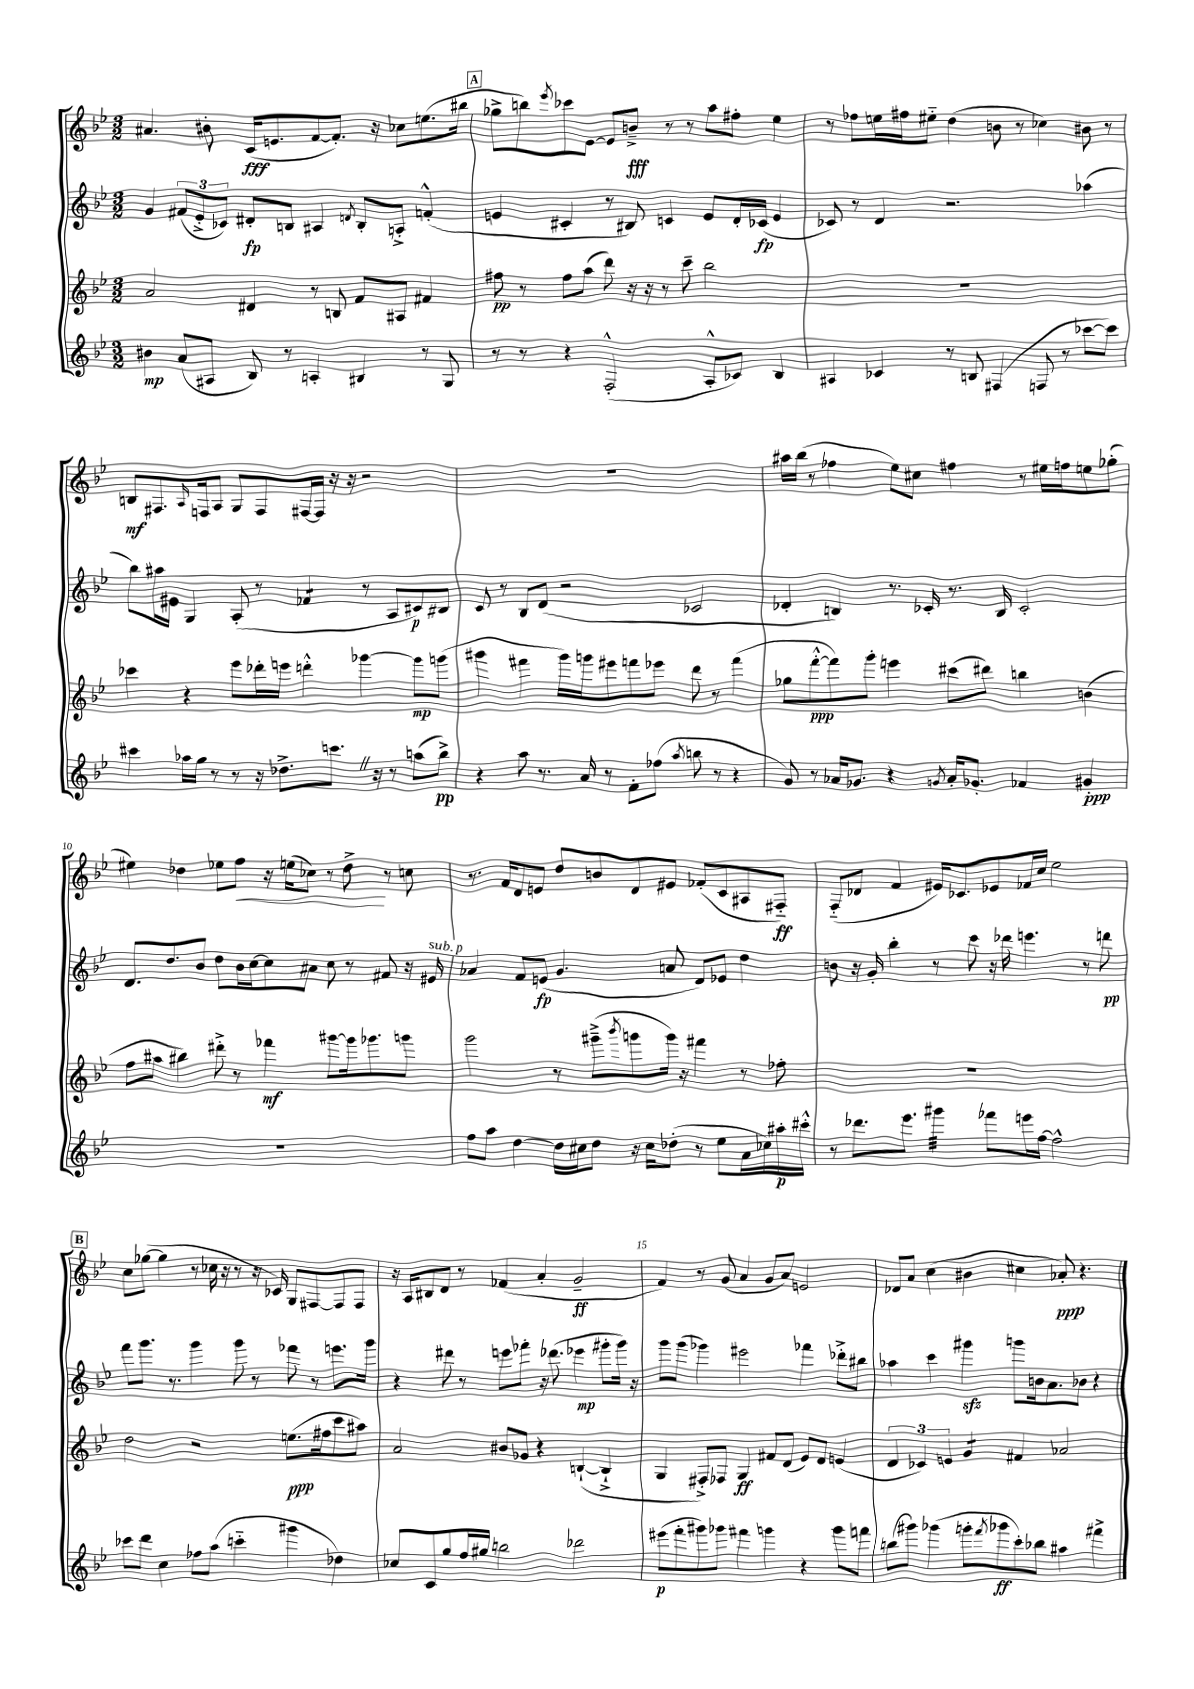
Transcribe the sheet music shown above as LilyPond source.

<<
\new StaffGroup <<
\new Staff = "s0" {
    \clef treble \key bes \major \numericTimeSignature \time 3/2
    ais'4. bis'8-. c'16\fff( e'8. f'8~ f'8.-.) r16 ces''8 e''8.( bis''16 |
    \mark \markup { \box "A" } ges''8-> b''8) \acciaccatura { ees'''8 } ces'''8 ees'8~ ees'8 b'8--->\fff r8 r8 a''8 fis''8-. ees''4 |
    r8 fes''8 e''16 fis''16 eis''8-_ d''4( b'8 r8 ces''4) bis'8 r8 |
    b8\mf fis8. \grace { a16 } f16 a8 g8 f8 fis16~ fis16 r16 r16 r2 |
    R1. |
    ais''16 bes''16( r8 fes''4 ees''8) cis''8 fis''4 r8 eis''16 f''16 e''8 ges''8-.( |
    eis''4) des''4 ees''8 f''8\< r16 e''16( ces''8) r8 des''8->\! r8 c''8 |
    r8. f'16 d'8 e'8 d''8 b'8 d'8 eis'8 fes'8-.( c'8 ais8 fis8-_\ff) |
    f8-_( des'8 f'4 eis'16) ces'8. ees'8 fes'16 c''16 ees''2 |
    \mark \markup { \box "B" } c''8 ges''8~( ges''4 r8 ces''16 r16 r8 r16 ces'16) g8 fis8~ fis8 fis8 |
    r16 a16 bis8 d'8 r8 fes'4( a'4-. g'2--\ff |
    f'4) r8 g'8( a'4 g'8 a'8) e'2 |
    des'8 a'8 c''4( bis'4 cis''4 aes'8-.\ppp) r4. \bar "|." |
}
\new Staff = "s1" {
    \clef treble \key bes \major \numericTimeSignature \time 3/2
    g'4 \tuplet 3/2 { fis'8( ees'8-.-> ces'8) } dis'8-.\fp b8 ais4 \acciaccatura { d'8 } b8-. a8-.-> f'4-.-^( |
    \mark \markup { \box "A" } e'4 cis'4-. r8 bis8) c'4 e'8 d'16-. ces'16\fp( e'4 |
    ces'8) r8 d'4 r2. aes''4( |
    bes''8) ais''16 eis'16 g4 a8-.( r8 fes'4:8 r8 a8 cis'8\p) bis8 |
    c'8 r8 bes8 d'8( r2 ces'2 |
    des'4-. b4) r8. ces'16-. r8. b16 ces'2-. |
    d'8. d''8. bes'8 d''8 bes'16 c''16~ c''8 ais'8 c''8 r8 fis'8 r16 eis'16^\markup { \italic "sub. p" } |
    aes'4 f'8 e'8\fp( g'4. a'8 d'8) ees'8 d''4 |
    b'8 r16 g'16-. bes''4-. r8 c'''8 r16 des'''16 e'''4. r8 d'''8\pp |
    \mark \markup { \box "B" } f'''8 g'''8. r8. g'''4 g'''8 r8 fes'''8 r8 e'''8. g'''16 |
    r4 dis'''8 r8 e'''8 fes'''8-. r16 des'''8.( ees'''4\mp gis'''8-. gis'''16) r16 |
    g'''8 g'''8( ges'''4) eis'''2 fes'''4 des'''8-.-> bis''8 |
    aes''4 c'''4 gis'''4\sfz g'''8 b'16 a'8. bes'8 r4 \bar "|." |
}
\new Staff = "s2" {
    \clef treble \key bes \major \numericTimeSignature \time 3/2
    a'2 dis'4 r8 b8 f'8 ais8 fis'4 |
    \mark \markup { \box "A" } fis''8\pp r8 fis''8 a''8( d'''8) r16 r16 r8 c'''8-- bes''2 |
    R1. |
    ces'''4 r4 ees'''8 des'''16-. e'''16 d'''4-.-^ ges'''4~ ges'''8\mp g'''8( |
    gis'''4 fis'''4 gis'''16) g'''16 eis'''8 f'''8 ees'''8 d'''8 r8 f'''4( |
    ges''8 f'''8~-.-^\ppp f'''8) g'''8-. e'''4 cis'''8( dis'''8) b''4 b'4( |
    f''8 ais''8 bis''4) dis'''8-.-> r8 fes'''4\mf gis'''8~ gis'''16 ges'''8. g'''8 |
    g'''2 r8 gis'''8--->( \acciaccatura { bes'''8 } g'''8 g'''16) r16 fis'''4 r8 fes''8-. |
    R1. |
    \mark \markup { \box "B" } d''2 r2 e''8.\ppp( fis''16 c'''8 ais''8) |
    a'2 bis'8 ges'8 r4 b4~-!( b4-!-> |
    g4 fis8-.->) fes8 g4\ff fis'8 d'8( ees'8) d'8 e'4( |
    \tuplet 3/2 { d'4 ces'4) e'4 } g'4:8 fis'4 aes'2 \bar "|." |
}
\new Staff = "s3" {
    \clef treble \key bes \major \numericTimeSignature \time 3/2
    bis'4\mp a'8( ais8 bes8) r8 a4-. bis4 r8 g8 |
    \mark \markup { \box "A" } r8 r8 r4 f2-.-^( a8-.-^ ces'8) bes4 |
    ais4 ces'4 r8 b8 fis4( f8 r8 ces'''8~ ces'''8) |
    cis'''4 aes''16 g''16 r8 r8 r16 des''8.-> c'''8. \once \override BreathingSign.text = \markup { \musicglyph "scripts.caesura.straight" } \breathe r16 r8 a''8( bes''8->\pp) |
    r4 a''8 r8. a'16 r8 f'8-. fes''8( \acciaccatura { a''8 } b''8 r8 r4 |
    g'8) r8 aes'16 ges'8. r4 \acciaccatura { g'8 } aes'16-. ges'8.-. fes'4 gis'4-.\ppp |
    R1. |
    f''8 a''8 d''4~ d''16 cis''16 d''8 r16 cis''16 des''8-.( r8 ees''8 a'16 ces''16) ais''16-.\p cis'''16-.-^ |
    r8 des'''8. ees'''8. gis'''4:32 fes'''8 e'''16 f''16~ f''2-^ |
    \mark \markup { \box "B" } ces'''8 d'''8 c''4 fes''8 a''8( c'''4-_ gis'''4 des''4) |
    ces''8 c'8 g''8 f''16 gis''16 b''2 des'''2 |
    eis'''8\p( f'''8-. gis'''8) ges'''8 fis'''4 g'''4 r4 g'''8 f'''8 |
    b''8( gis'''8) ges'''4( g'''8-. \acciaccatura { f'''8 } ges'''8\ff c'''8-.) bes''8 ais''4 fis'''4-> \bar "|." |
}
>>
>>
\layout { \context { \Score currentBarNumber = #4 \override BarNumber.break-visibility = ##(#f #t #t) barNumberVisibility = #(every-nth-bar-number-visible 5) } }
